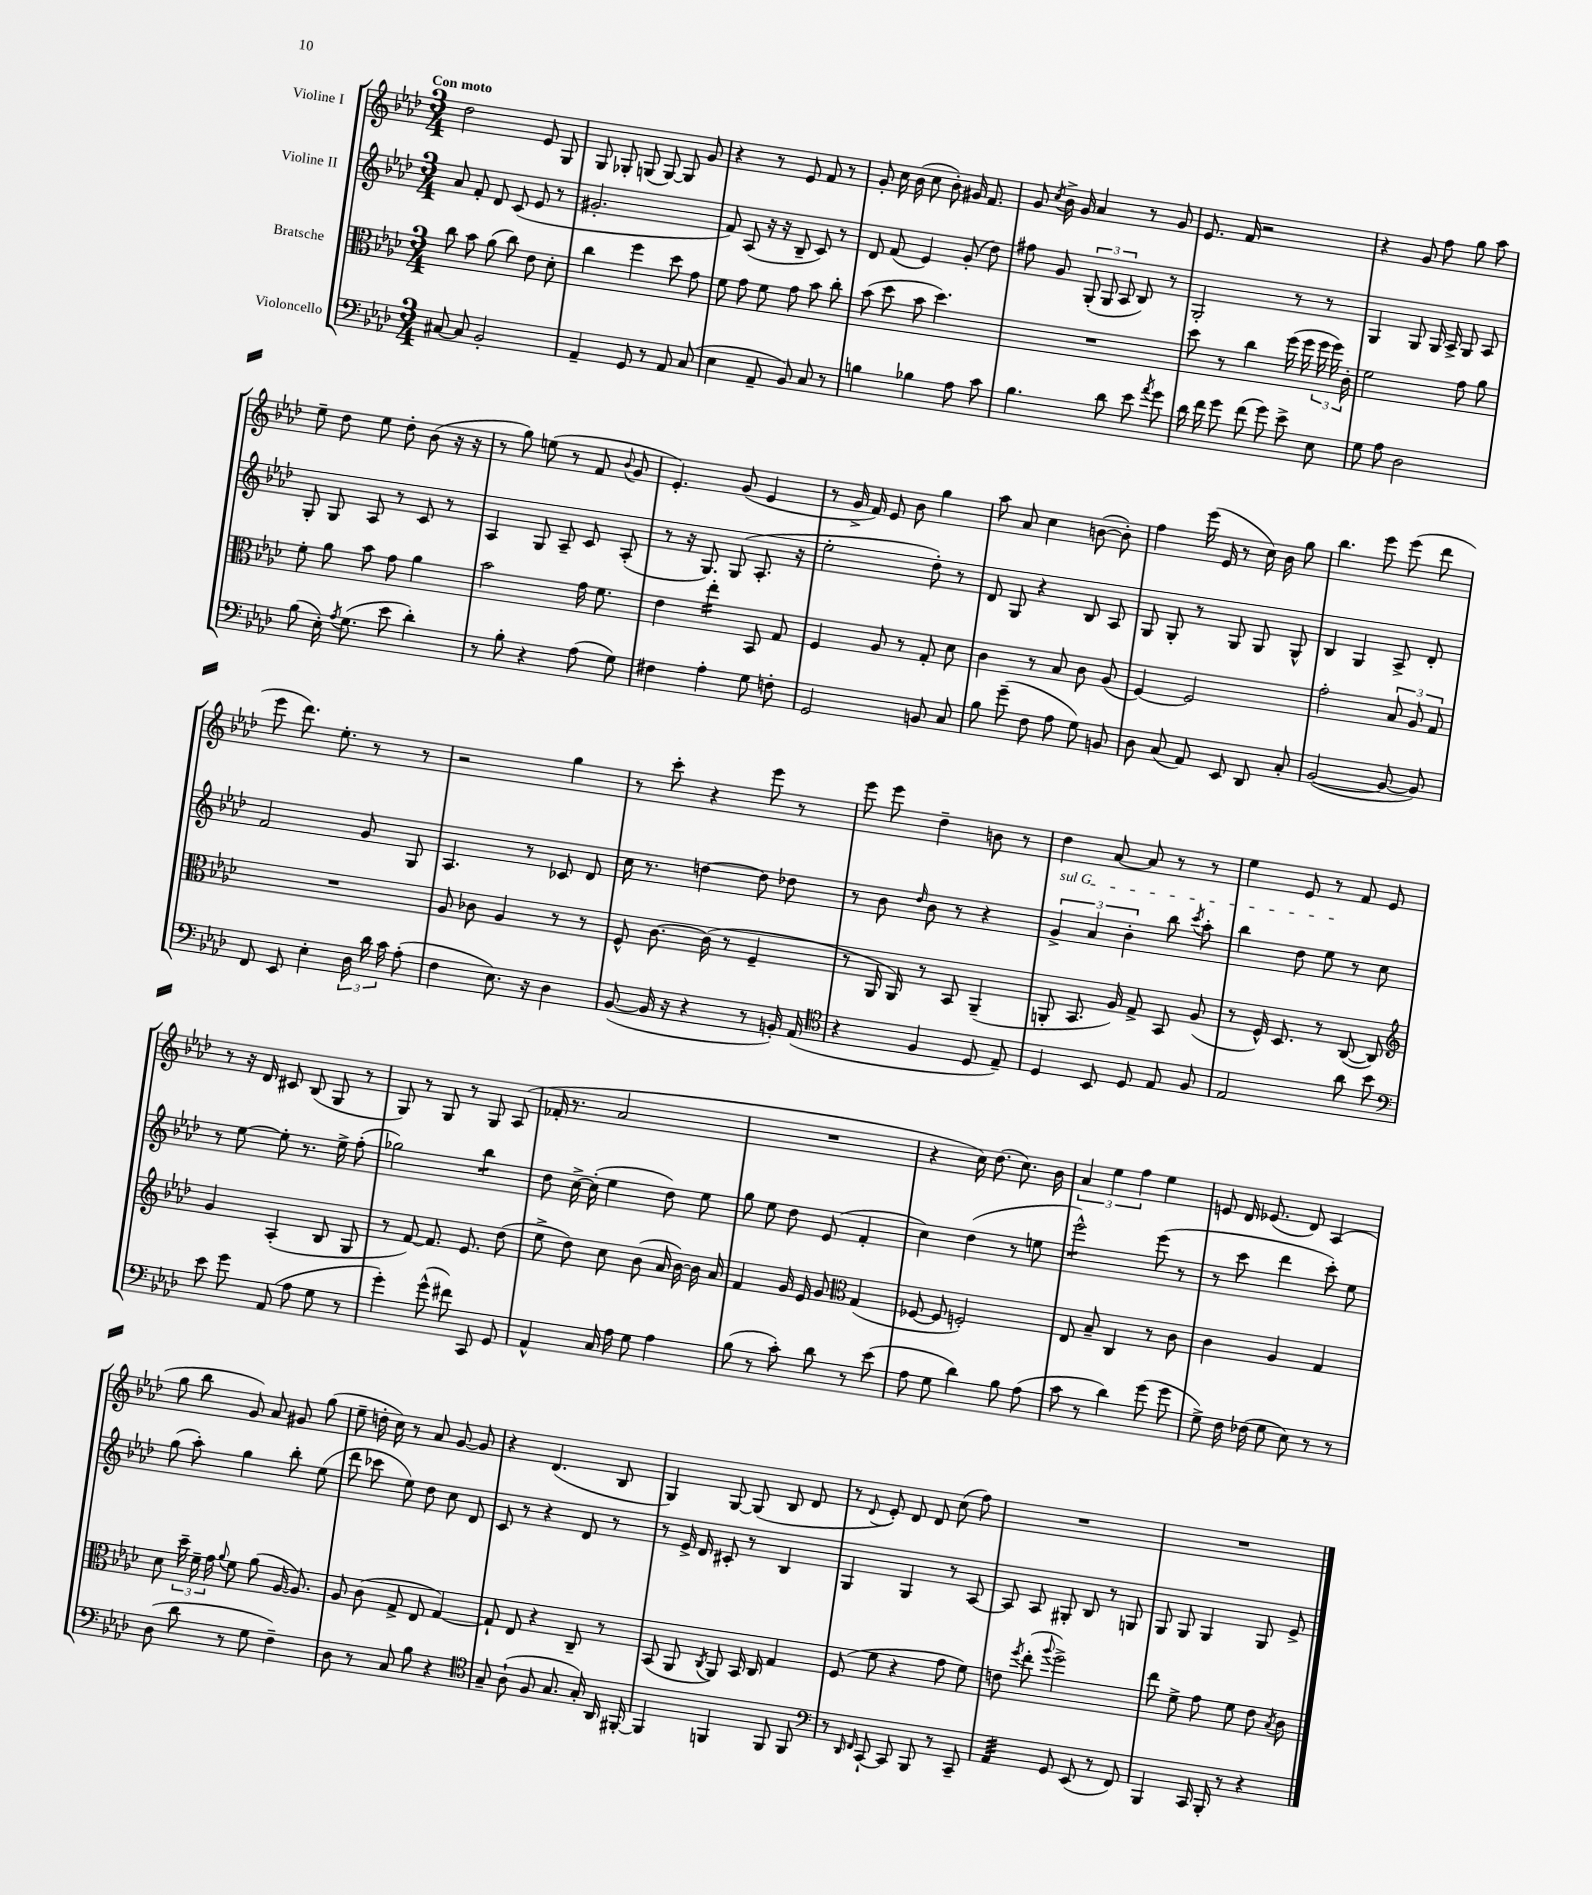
<<
\new StaffGroup <<
\new Staff = "s0" \with { instrumentName = "Violine I" } {
    \clef treble \key aes \major \numericTimeSignature \time 3/4 \tempo "Con moto"
    \autoBeamOff des''2 ees'8 g8 |
    g8 ges8-. g8( g8~) g8 g'8 |
    r4 r8 ees'8 f'8 r8 |
    g'8-. c''16 bes'16( c''8 bes'8-.) gis'16 f'8. |
    g'8 \acciaccatura { c''8 } bes'16-> g'16 aes'4 r8 g'8 |
    ees'8. f'16 r2 |
    r4 g'8 f''8 g''8 aes''8 |
    ees''8-- des''8 ees''8 des''8-. bes'8( r16 r16 |
    r8 g''8) e''8( r8 f'8 \appoggiatura { bes'8 } g'8 |
    ees'4.-.) g'8( ees'4 |
    r8 g'16-> f'16) ees'8 bes'8 g''4 |
    aes''8 aes'8 c''4 b'8~( b'8-.) |
    f''4 ees'''16( ees'16 r8 c''16) bes'16 g''8 |
    bes''4. ees'''8 ees'''8( des'''8 |
    ees'''8 des'''8.) ees''8.-. r8 r8 |
    r2 g''4 |
    r8 c'''8-. r4 ees'''8 r8 |
    ees'''8 ees'''8 des''4-- b'8 r8 |
    des''4 aes'8~ aes'8 r8 r8 |
    ees''4 ees'8 r8 f'8 ees'8 |
    r8 r16 des'16 cis'8 bes8( g8 r8 |
    g8) r8 g8 r8 g8 aes8( |
    fes'16-. r8. aes'2 |
    R2. |
    r4 c''16) des''8.( c''8.) bes'16 |
    \tuplet 3/2 { aes'4 ees''4 f''4 } ees''4 |
    e'8 des'16 ees'8.( des'8) aes4( |
    g''8 bes''8 g'8) aes'8 gis'8 g''8( |
    ees''8-- d''16-. c''16) r8 aes'8 g'8~ g'8 |
    r4 des'4.( bes8 |
    g4) g8~ g8( bes8 des'8 |
    r8 \appoggiatura { des'8 } ees'8-.) des'8 des'8 c''8( f''8) |
    R2. |
    R2. \bar "|." |
}
\new Staff = "s1" \with { instrumentName = "Violine II" } {
    \clef treble \key aes \major \numericTimeSignature \time 3/4
    \autoBeamOff aes'8 f'8-. des'8 c'8( ees'8 r8 |
    gis'2.-. |
    f'8) aes8( r16 r16 bes8-- c'8) r8 |
    des'8 f'8( ees'4) g'8-.( des''8) |
    fis''8 g'8 \tuplet 3/2 { g8-.( g8 aes8 } bes8) r8 |
    g2-. r8 r8 |
    g4 g8 g16 aes16-> g8 aes8 |
    g8-. g8 aes8 r8 c'8 r8 |
    aes4 g8 aes8-- c'8 aes8-.( |
    r8 r16 g8.) g8( aes8.-. r16 |
    ees''2-. des''8-.) r8 |
    des'8 g8 r4 bes8 aes8 |
    g8 g8-. r8 g8 g8 g8-^ |
    bes4 g4 aes8-> des'8-. |
    f'2 g'8 g8 |
    aes4. r8 ces'8 des'8 |
    c''16 r8. d''4~ d''8 des''8 |
    r8 bes'8 \grace { des''16 } bes'8 r8 r4 |
    \tuplet 3/2 { \once \override TextSpanner.bound-details.left.text = \markup { \italic "sul G" } g'4->\startTextSpan aes'4 bes'4-. } bes''8 \acciaccatura { c'''8 } aes''8-. |
    bes''4 des''8 ees''8\stopTextSpan r8 c''8 |
    r8 ees''8~ ees''8-. r8. ees''16-> f''8-.( |
    ges''2) bes''4:8 |
    des''8 c''16~-> c''16-.( ees''4 des''8) ees''8 |
    g''8 ees''8 des''8 ees'8( f'4-. |
    c''4) des''4( r8 e''8 |
    ees'''2:8-^) ees'''8( r8 |
    r8 c'''8 des'''4 c'''8-.) ees''8 |
    g''8( aes''8-.) g''4 bes''8-. ees''8( |
    des'''8 ces'''8 ees''8) des''8 c''8 des'8 |
    c'8 r8 r4 des'8 r8 |
    r8 ees'16-> des'16 cis'8-. r8 bes4 |
    g4 g4 r8 aes8~ |
    aes8 aes8 gis8-. bes8 r8 g8 |
    g8 g8 g4 g8 ees'8-> \bar "|." |
}
\new Staff = "s2" \with { instrumentName = "Bratsche" } {
    \clef alto \key aes \major \numericTimeSignature \time 3/4
    \autoBeamOff c''8 bes'8 aes'8( c''8) ees'8 des'8-. |
    c''4 f''4 des''8 g'8 |
    f'8 g'8 f'8 g'8 bes'8 c''8-. |
    bes'8( des''8 bes'8 des''4.) |
    R2. |
    des''8 r8 c''4 f''16( f''16 \tuplet 3/2 { f''16 f''16) c'16-. } |
    f'2 g'8 aes'8 |
    f'8-. aes'8 bes'8 g'8 aes'4 |
    bes'2 g'16 f'8. |
    ees'4 ees''4:16-. bes,8 g8 |
    f4 aes8 r8 g8-. des'8 |
    c'4 r8 bes8 c'8 aes8( |
    f4~) f2 |
    g'2-. \tuplet 3/2 { bes8 aes8 g8 } |
    R2. |
    aes8 ces'8 aes4 r8 r8 |
    f8-^ c'8.~ c'16( r8 f4-- |
    r8 aes,16 aes,16) r8 bes,8 aes,4--( |
    a,8-. bes,8. aes16) g8-> bes,8 aes8( |
    r8 f16-^) des8. r8 c8~( c8) |
    \clef treble g'4 aes4-.( bes8 g8 |
    r8 f'8~) f'8. ees'8. des''8( |
    ees''8-> des''8) c''8 bes'8( aes'16 bes'16~) bes'16 aes'16 |
    f'4 g'16 ees'16 g'8 \clef alto g4( |
    fes8~ fes8 f2-.) |
    ees8 bes8-- c4 r8 c'8 |
    c'4 aes4 g4 |
    des'8 \tuplet 3/2 { des''16-- f'16-- g'16 } \appoggiatura { aes'8 } f'8 aes'8( aes16~ aes8.) |
    aes8 c'8( g8-> ees8 g4~) |
    g8-! ees8 r4 c8-- r8 |
    bes,8( aes,8 \acciaccatura { c8 } aes,8) bes,16 c16 g4 |
    f8( f'8 r4 g'8 f'8) |
    e'8 \acciaccatura { f''8 } ees''8-.( \appoggiatura { aes''8 } f''2->) |
    ees''8 f'8-> g'8 f'8 ees'8 \acciaccatura { bes8 } c'8 \bar "|." |
}
\new Staff = "s3" \with { instrumentName = "Violoncello" } {
    \clef bass \key aes \major \numericTimeSignature \time 3/4
    \autoBeamOff cis8~ cis8 bes,2-. |
    aes,4-- g,8 r8 aes,8 c8( |
    ees4 aes,8-- bes,8) c8 r8 |
    b4 bes4 aes8 c'8 |
    bes4. des'8 ees'8 \acciaccatura { aes'8 } g'8 |
    des'16 f'16 g'8 f'8( g'8) ees'8-> ees8 |
    g8 aes8 des2 |
    bes8( ees16-.) \acciaccatura { aes8 } g8.( ees'8 des'4-.) |
    r8 bes8-. r4 aes8( g8) |
    fis4 aes4-. g8 f8-. |
    g,2 b,8 c8 |
    bes8 g'8--( f8 aes8 g8) b,8 |
    des8 c8( aes,8) ees,8 des,8 c8-. |
    bes,2~( bes,8~ bes,8) |
    f,8 ees,8 ees4-. \tuplet 3/2 { des16 des'16 c'16 } aes8-.( |
    f4 ees8.) r16 des4 |
    bes,8~( bes,16 r16 r4 r8 b,16-.) aes,16( |
    \clef tenor r4 f4 des8 ees8--) |
    des4 bes,8 des8 ees8 f8 |
    ees2 aes'8 bes'8 |
    \clef bass ees'8 g'8 aes,8( aes8 g8 r8 |
    g'4-.) g'8-^( fis'8) c,8 g,8 |
    aes,4-^ c16 aes16 g8 aes4 |
    bes8( r8 c'8-.) des'8 r8 ees'8( |
    aes8 g8 des'4) bes8 aes8( |
    c'8 r8 des'4) g'8( g'8 |
    g8->) f16 fes16( g8 ees8) r8 r8 |
    des8( des'8 r8 g8 f4--) |
    des8 r8 c8 bes8 r4 |
    \clef tenor g8-- aes8-!( f8 g8. g16-.) aes,16 fis,16~-. |
    fis,4 f,4 f,8 f,8 |
    \clef bass r8 \grace { des,16 f,16 } c,8~-! c,8 bes,,8 r8 c,8-- |
    aes,4:32 g,8 ees,8( r8 f,8) |
    bes,,4 c,16 bes,,16-. r8 r4 \bar "|." |
}
>>
>>
\layout { \context { \Score \remove "Bar_number_engraver" } }
